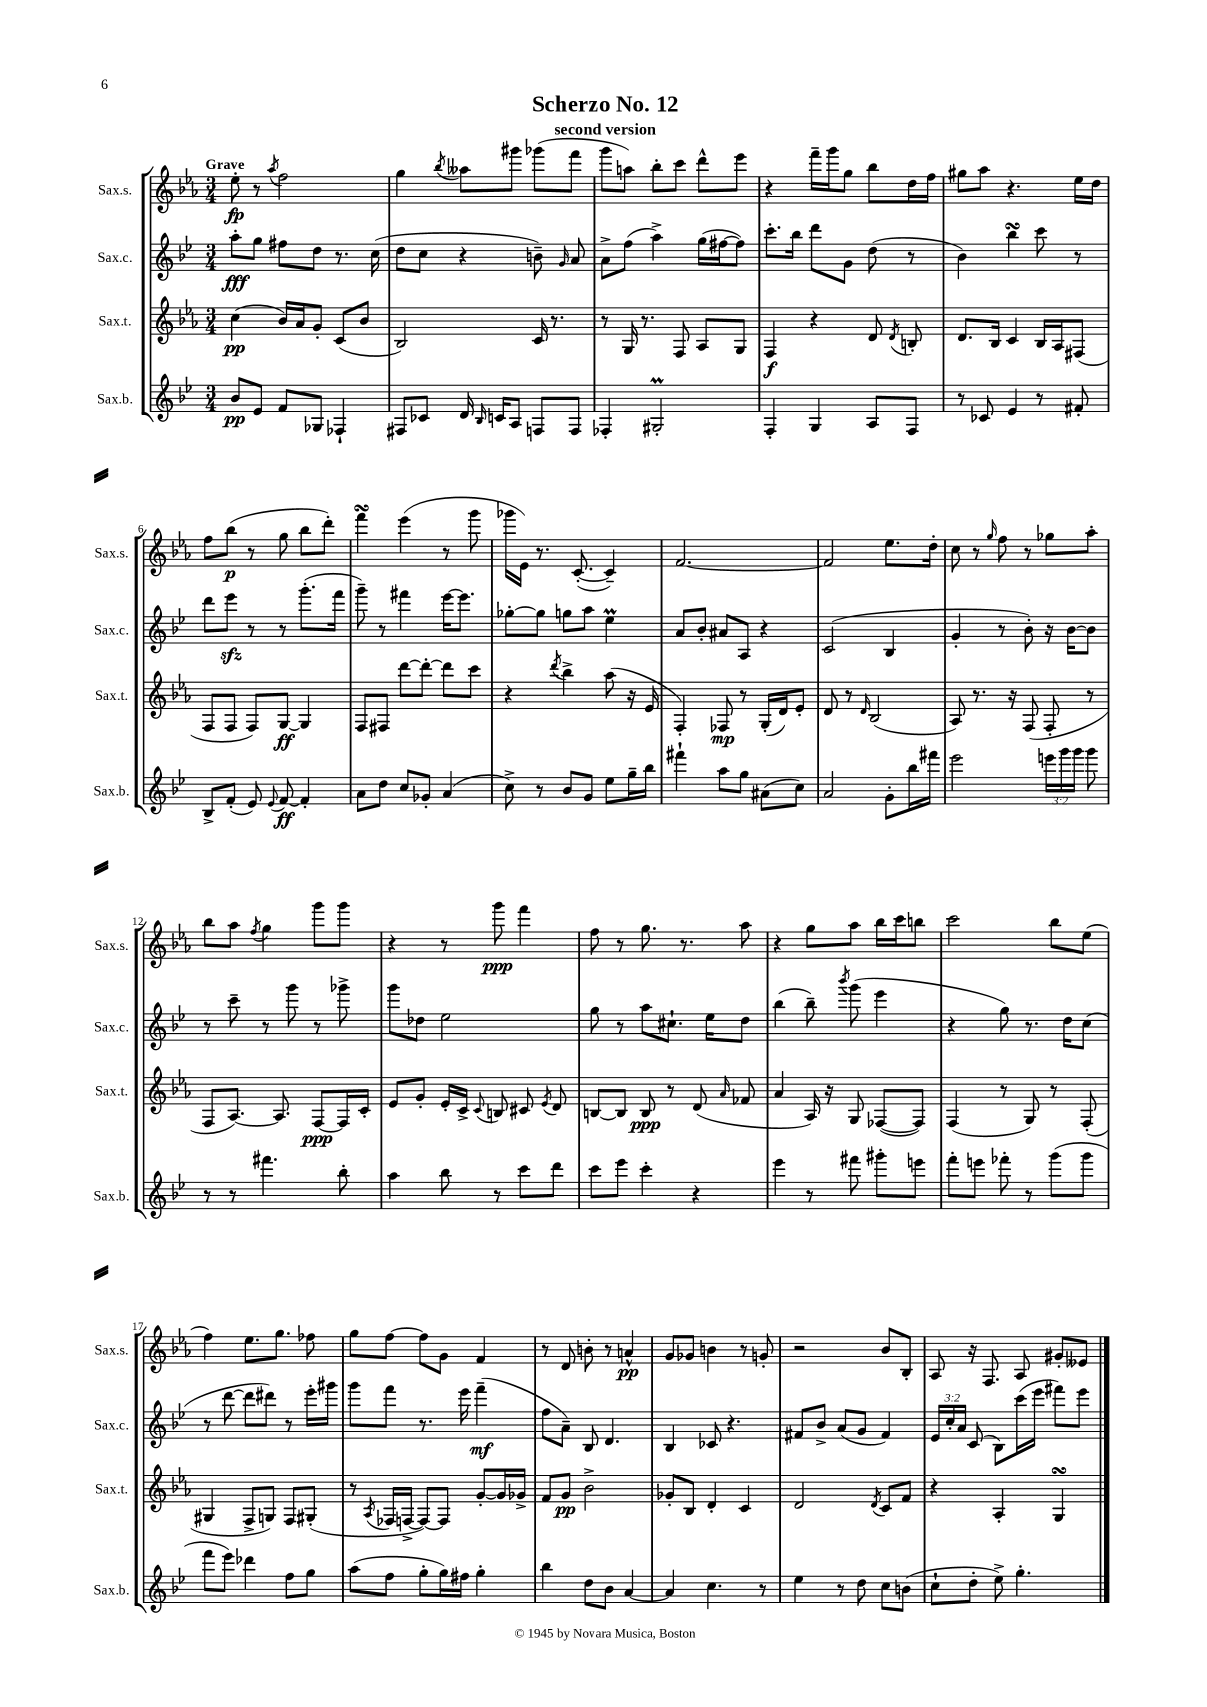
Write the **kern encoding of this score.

**kern	**kern	**kern	**kern
*staff4	*staff3	*staff2	*staff1
*clefG2	*clefG2	*clefG2	*clefG2
*k[b-e-]	*k[b-e-a-]	*k[b-e-]	*k[b-e-a-]
*M3/4	*M3/4	*M3/4	*M3/4
8b-	(4cc	8aa'	8ee-'
8e-	.	8gg	8r
.	.	.	8qaa-
8f	16b-)	8ff#	2ff
.	16a-	.	.
8G-	8g'	8dd	.
4F-`	(8c	8.r	.
.	8b-	.	.
.	.	(16cc	.
=	=	=	=
8F#	2B-)	8dd	4gg
8c-	.	8cc	.
.	.	.	8qbb-
16d	.	4r	8aa--
16qqB-	.	.	.
16c	.	.	.
8A	.	.	8ggg#
8F	16c	8b~)	(8ggg-
.	8.r	.	.
.	.	16qqg	.
8F	.	8a	8fff
=	=	=	=
4F-'	8r	8a^	8ggg
.	16G	(8ff	8aa)
.	8.r	.	.
2G#'	.	4aa^)	8bb-'
.	8F	.	8ccc
.	8A-	(16gg	8ddd^^
.	.	[16ff#	.
.	8G	8ff#])	8eee-
=	=	=	=
4F'	4F	8.ccc'	4r
.	.	16bb-	.
4G	4r	8ddd	16fff~
.	.	.	16ggg
.	.	8g	8gg
8A	8d	(8dd	8bb-
.	8qd	.	.
8F	8B'	8r	16dd
.	.	.	16ff
=	=	=	=
8r	8.d	4b-)	8gg#
8c-	.	.	8aa-
.	16B-	.	.
4e-	4c	4bb-	4.r
8r	16B-	8ccc	.
.	16A-	.	.
8f#'	(8F#	8r	16ee-
.	.	.	16dd
=	=	=	=
8B-^	8F	8ddd	8ff
(8f'	8F	8eee-	(8bb-
8e-)	8F)	8r	8r
8qqe-	.	.	.
[8f	[8G	8r	8gg
4f']	4G]	(8.ggg'	8bb-
.	.	.	8ddd')
.	.	16fff	.
=	=	=	=
8a	8F	8ggg~)	4fff
8dd	8F#	8r	.
8cc	[8ddd	4fff#	(4eee-
8g-'	8ddd'_	.	.
(4a	8ddd]	[16eee-	8r
.	.	8.eee-]	.
.	8ccc	.	8ggg
=	=	=	=
8cc^)	4r	[8gg-'	16ggg-
.	.	.	16e-)
8r	.	8gg-]	8.r
.	8qddd	.	.
8b-	4bb-^	8gg	.
.	.	.	([8.c'
8g	.	8aa	.
8ee-	(8aa-	4ee-	4c~])
16gg~	16r	.	.
16bb-	16e-	.	.
=	=	=	=
4fff#`	4F')	8a	[2.f
.	.	8b-'	.
8aa	8F-	8a#	.
8gg	8r	8A	.
(8a#	(16G'	4r	.
.	16d)	.	.
8cc)	8e-'	.	.
=	=	=	=
2a	8d	(2c	2f]
.	8r	.	.
.	16qqd	.	.
.	(2B-	.	.
8g'	.	4B-	8.ee-
16bb-	.	.	.
16fff#	.	.	16dd'
=	=	=	=
2eee-	8A-)	4g'	8cc
.	8.r	.	8r
.	.	.	16qqgg
.	.	8r	8ff
.	16r	.	.
.	(8F	8b-')	8r
24eee	8F'	16r	8gg-
24ggg	.	.	.
.	.	[16b-	.
24ggg	.	.	.
8ggg	8r	8b-]	8aa-'
=	=	=	=
8r	8F	8r	8bb-
8r	[8.A-)	8ccc~	8aa-
.	.	.	8qff
4.fff#	.	8r	4gg
.	8.A-]	.	.
.	.	8ggg	.
.	[8F	8r	8ggg
8bb-'	16F]	8ggg-^	8ggg
.	16c'	.	.
=	=	=	=
4aa	8e-	8ggg	4r
.	8g'	8dd-	.
8bb-	16e-'	2ee-	8r
.	16c^	.	.
.	8qqc	.	.
8r	8B	.	8ggg
8ccc	8c#	.	4fff
.	8qe-	.	.
8ddd	8d	.	.
=	=	=	=
8ccc	[8B	8gg	8ff
8eee-	8B]	8r	8r
4ccc'	8B	8aa	8.gg
.	8r	8.cc#`	.
.	.	.	8.r
4r	(8d	.	.
.	.	16ee-	.
.	16qqa-	.	.
.	8f-	8dd	8aa-
=	=	=	=
4eee-	4a-	(4bb-	4r
8r	16A-)	8bb-~)	8gg
.	16r	.	.
.	.	8qbbb-	.
8fff#	8G	(8ggg	8aa-
8ggg#'	([8F-	4eee-	16bb-
.	.	.	16ccc
8eee	8F-])	.	8bb
=	=	=	=
8fff'	(4F	4r	2ccc
8eee	.	.	.
8fff-'	8r	8gg)	.
8r	8G)	8.r	.
(8ggg	8r	.	8bb-
.	.	16dd	.
8ggg	(8F'	(8cc	(8ee-
=	=	=	=
8fff	4G#	8r	4ff)
8eee-)	.	[8ddd	.
4ddd-	8F^	8ddd]	8.ee-
.	8G)	8ddd#)	.
.	.	.	8.gg
8ff	8F	8r	.
8gg	(8G#'	16eee-'	8ff-
.	.	16ggg#	.
=	=	=	=
(8aa	8r	8ggg	8gg
.	8qA-	.	.
8ff	16F-	8fff	[8ff
.	[16F^	.	.
8gg'	8F_)	8.r	8ff]
16gg)	8F]	.	8g
16ff#	.	16eee-	.
4gg'	[8g'	(4fff~	4f
.	16g]	.	.
.	16g-^	.	.
=	=	=	=
4bb-	8f	8ff	8r
.	8g	8a~)	8d
8dd	2b-^	8B-	8b'
8b-	.	4.d	8r
[4a	.	.	4a^^
=	=	=	=
4a]	8g-'	4B-	8g
.	8B-	.	8g-
4.cc	4d'	8c-	4b
.	.	4.r	.
.	4c	.	8r
8r	.	.	8g'
=	=	=	=
4ee-	2d	8f#	2r
.	.	8b-^	.
8r	.	(8a	.
8dd	.	8g	.
.	8qd	.	.
8cc	8c	4f#)	8b-
(8b	8f	.	8B-'
=	=	=	=
8cc`	4r	24e-	8A-
.	.	24cc'	.
.	.	24a	.
8dd'	.	(8c	16r
.	.	.	8.F
8ee-^)	4A-'	8B-)	.
4.gg'	.	(16ccc	8A-
.	.	16eee-	.
.	4G	8fff#)	8g#'
.	.	8eee-	8e--
==	==	==	==
*-	*-	*-	*-
